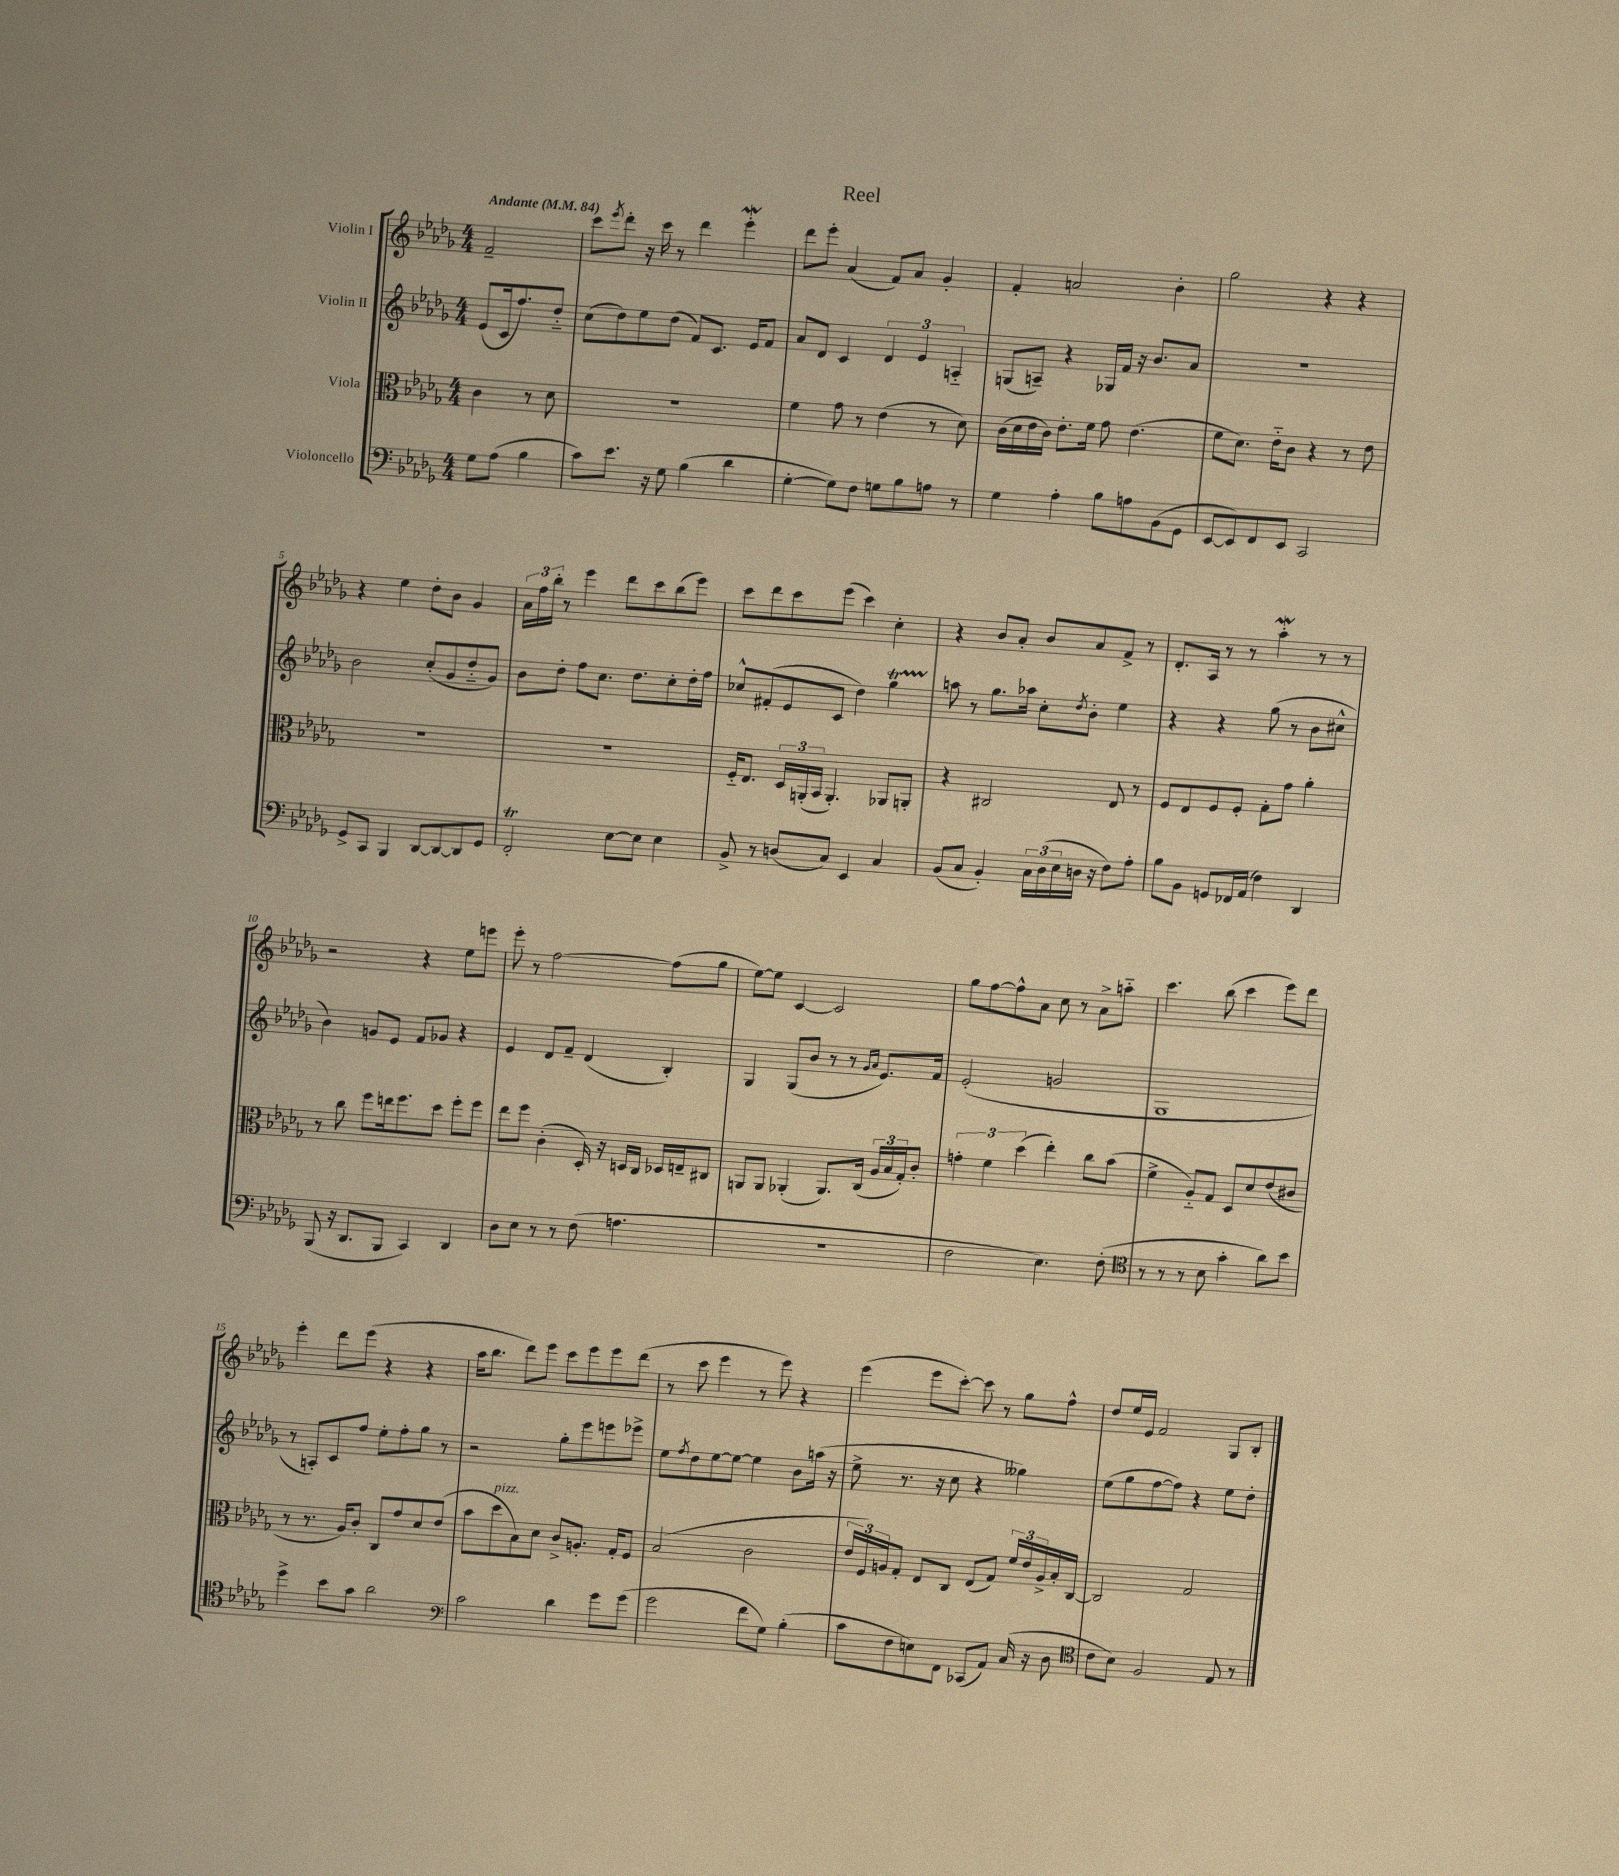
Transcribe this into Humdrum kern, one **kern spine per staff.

**kern	**kern	**kern	**kern
*part4	*part3	*part2	*part1
*staff4	*staff3	*staff2	*staff1
*I"Violoncello	*I"Viola	*I"Violin II	*I"Violin I
*clefF4	*clefC3	*clefG2	*clefG2
*k[b-e-a-d-g-]	*k[b-e-a-d-g-]	*k[b-e-a-d-g-]	*k[b-e-a-d-g-]
*M4/4	*M4/4	*M4/4	*M4/4
*MM84	*MM84	*MM84	*MM84
=	=	=	=
!	!	!	!LO:TX:a:B:t=Andante
8G-\L	4c\	(8e-/L	2f~/
(8A-\J	.	16c/k	.
.	.	8.ff/)	.
4B-\	8r	.	.
.	8d-\	8dd-/J	.
=1	=1	=1	=1
8c\L)	1r	(8cc\L	8ccc\L
.	.	.	8qeee-/
8.e-\J	.	8dd-\)	8ddd-'\J
.	.	8ee-\	16r
16r	.	.	16ccc\
8G-\	.	(8dd-\J	8r
(4B-\	.	8f/L)	4ddd-\
.	.	8.c/J	.
4d-\	.	.	4eee-W'\
.	.	16e-/KL	.
.	.	8f/J	.
=2	=2	=2	=2
[4G-'\	4f\	8a-/L	8ddd-\L
.	.	8d-/J	8eee-'\J
8G-\L])	8g-\	4c/	(4a-/
8F\J	8r	.	.
8Gn\L	(4e-\	6d-/	8f/L)
8B-\	.	.	8a-/J
.	.	6e-/	.
8An\J	8r	.	4g-'/
.	.	6An/	.
8r	8d-\)	.	.
=3	=3	=3	=3
4G-\	(16c\LL	(8Gn/L	4f'/
.	16d-\	.	.
.	16e-\	8An~/J)	.
.	16c\JJ)	.	.
4A-'\	8.e-'\L	4r	2an/
.	16f\Jk	.	.
8B-\L	8g-\	16G-X/LL	.
.	.	16f/JJ	.
8An\	(4.e-\	16r	.
.	.	8.b-/L	.
(8BB-\	.	.	4b-'\
8GG-\J	.	8a-/J	.
=4	=4	=4	=4
[8EE-/L	8f\L	1r	2gg-\
8EE-/])	8.d-\J)	.	.
8FF/	.	.	.
.	16e-\KL	.	.
8EE-/J	8c\J	.	.
2CC/	4r	.	4r
.	8r	.	4r
.	8e-\	.	.
!!LO:LB:g=z
=5	=5	=5	=5
8GG-^/L	1r	2b-\	4r
8CC/J	.	.	.
4BBB-/	.	.	4ee-\
[8DD-/L	.	(8cc'/L	8dd-'\L
8DD-/_	.	8g-/	8b-\J
8DD-/]	.	8dd-/	4g-/
8GG-/J	.	8g-/J)	.
=6	=6	=6	=6
2FFt'/	1r	8b-\L	24a-\LL
.	.	.	24ff\
.	.	.	24bb-'\JJ
.	.	8dd-'\J	8r
.	.	8ff\L	4eee-\
.	.	8.cc\J	.
[8E-\L	.	.	8ddd-\L
.	.	8.dd-\L	.
8E-\J]	.	.	8ccc\
4E-\	.	8cc'\	(8bb-\
.	.	16dd-'\L	8eee-\J)
.	.	16ff\JJ	.
=7	=7	=7	=7
8BB-^/	16F/KL	8cc-X^^/L	8ccc\L
.	8.E-/J	.	.
8r	.	(8f#X'/	8ddd-\
(8Dn/L	24D-/LL	8e-/	8ccc\
.	(24AAn'/	.	.
.	24BB-/JJ	.	.
8C/J)	4.AA'/)	8c/J	(8eee-\J
4EE-/	.	4dd-\)	4ccc\)
4C/	8AA-X/L	4gg-T\	4cc'\
.	8AAn'/J	.	.
=8	=8	=8	=8
(8BB-/L	4r	8aan\	4r
8C/J	.	8r	.
4BB-'/)	2C#X/	8.gg-\L	8b-/L
.	.	.	8a-'/J
.	.	16aa-X\Jk	.
24C\LL	.	8cc'\L	8b-/L
(24D-\	.	.	.
24E-\	.	.	.
.	.	8qdd-/	.
16Dn\JJ	.	8b-'\J	8a-/
16r	.	.	.
8F\L)	8E-/	4ee-\	8f^/J
8A-'\J	8r	.	8r
=9	=9	=9	=9
8B-\L	8F/L	4r	8.d-'/L
8BB-\J	8E-/	.	.
.	.	.	16A-/Jk
8GGn/L	8F/	4r	8r
16FF-X/L	8F'/J	.	8r
(16AA-/JJ	.	.	.
4F\)	8G-'\L	(8gg-\	4aa-W'\
.	8g-\J	8r	.
4DD-/	4a-'\	8b-\L	8r
.	.	8cc#X^^\J	8r
!!LO:LB:g=z
=10	=10	=10	=10
(8BBB-/	8r	4b-\)	2r
16r	8cc\	.	.
8.DD-/L	.	.	.
.	8ff\L	8gn/L	.
8BBB-/J	16een\k	8e-/J	.
.	8.ff\	.	.
4CC/)	.	8f/L	4r
.	8dd-\J	8g-X/J	.
4DD-/	8ff'\L	4r	8ee-\L
.	8ff\J	.	8eeen\J
=11	=11	=11	=11
8D-\L	8ee-\L	4e-/	8eee-'\
8E-\J	8ff\J	.	8r
8r	(4c'\	8d-/L	[2ff\
8r	.	8f~/J	.
(8F\	16D-'/)	(4d-/	.
.	16r	.	.
4.An\	16Dn/LL	.	.
.	16C/JJ	.	.
.	16D-X/LL	4B-'/)	(8ff\L]
.	16En~/J	.	.
.	8C#X/J	.	8gg-\J
=12	=12	=12	=12
1r	8AAn/L	4G-/	[8ee-\L)
.	8AA/J	.	8ee-\J]
.	(4AA-X'/	(8G-/L	[4c/
.	.	8b-/J	.
.	8.AA-/L)	8r	2c/]
.	.	8r	.
.	(16C/Jk	.	.
.	.	16qqg-/LL	.
.	.	16qqa-/JJ	.
.	24A-/LL	8.e-/L)	.
.	24B-/	.	.
.	24G-'/J)	.	.
.	8c'/J	.	.
.	.	16f/Jk	.
=13	=13	=13	=13
2F\	6gn'\	(2e-'/	8gg-\L
.	.	.	[8ff\
.	6f\	.	.
.	.	.	8ff^^\]
.	(6dd-\	.	.
.	.	.	8a-\J
4.E-\)	4ee-'\)	2gn/	8cc\
.	.	.	8r
.	8cc\L	.	8a-^\L
(8F'\	(8b-\J	.	8aan\J
=14	=14	=14	=14
*clefC4	*	*	*
8r	4f^\	1G-	4.ccc\
8r	.	.	.
8r	8A-/L)	.	.
8B-\	8G-/J	.	(8bb-\
4g-'\	8D-/L	.	4ccc\
.	8d-/	.	.
8a-\L)	(8e-/	.	8eee-\L)
8b-\J	8c#X/J	.	8ddd-\J
!!LO:LB:g=z
=15	=15	=15	=15
4dd-^\	8r	8r	4eee-'\
.	8.r	8An'/L)	.
8b-\L	.	8c/	8ddd-\L
.	16A-/KL)	.	.
8g-\J	8c'/J	8ff/J	(8eee-\J
2a-\	8C/L	8ee-'\L	4r
.	8g-/	8ff'\	.
.	8d-/	8gg-\J	4r
.	(8e-/J	8r	.
=16	=16	=16	=16
*clefF4	*	*	*
2c\	8b-\L	2r	16aa-\KL
.	.	.	8.bb-\J
!	!LO:TX:a:i:t=pizz.	!	!
.	8dd-\	.	.
.	8B-\)	.	8ddd-\L)
.	8d-\J	.	8eee-\J
4d-\	8c^/L	8gg-'\L	8ccc\L
.	8.An'/J	8eee-\	8eee-\
8g-\L	.	8eeen\	8eee-\
.	16G-'/KL	.	.
(8g-\J	8F/J	8eee-X^\J	(8ddd-\J
=17	=17	=17	=17
2g-\	(2B-/	8ee-\L	8r
.	.	8qff/	.
.	.	8dd-\	8ccc\
.	.	[8ee-\	4eee-\
.	.	8ee-\J_	.
8f\L	2c\	4ee-\]	8r
8G-\J)	.	.	8eee-\)
(4B-'\	.	8b-\L	4r
.	.	(16aan\Jk	.
.	.	16r	.
=18	=18	=18	=18
8c\L	24e-/LL	8ee-^\	(4eee-\
.	24F/)	.	.
.	24An/J	.	.
8F\	8G-'/J	8.r	.
8En\)	8E-/L	.	8eee-\L
.	.	16r	.
8FF\J	8C/J	8cc\	[8ccc'\J)
(8CC-X/L	(8E-/L	4r	8ccc\]
8AA-/J)	8G-/J)	.	8r
(16C/	24f/LL	4gg--X\)	8gg-\L
.	24e-/	.	.
16r	.	.	.
.	24A^/	.	.
8D-\	16B-'/	.	8ff^^\J
.	[16C/JJ	.	.
=19	=19	=19	=19
*clefC4	*	*	*
8c\L	2C/]	(8ee-\L	8dd-/L
8B-\J)	.	8gg-\	16ee-/L
.	.	.	16e-/JJ
2F/	.	[8ff\	2f/
.	.	8ff\J])	.
.	2G-/	4r	.
8E-/	.	8ee-\L	8G-/L
8r	.	8dd-'\J	8B-'/J
==	==	==	==
*-	*-	*-	*-
